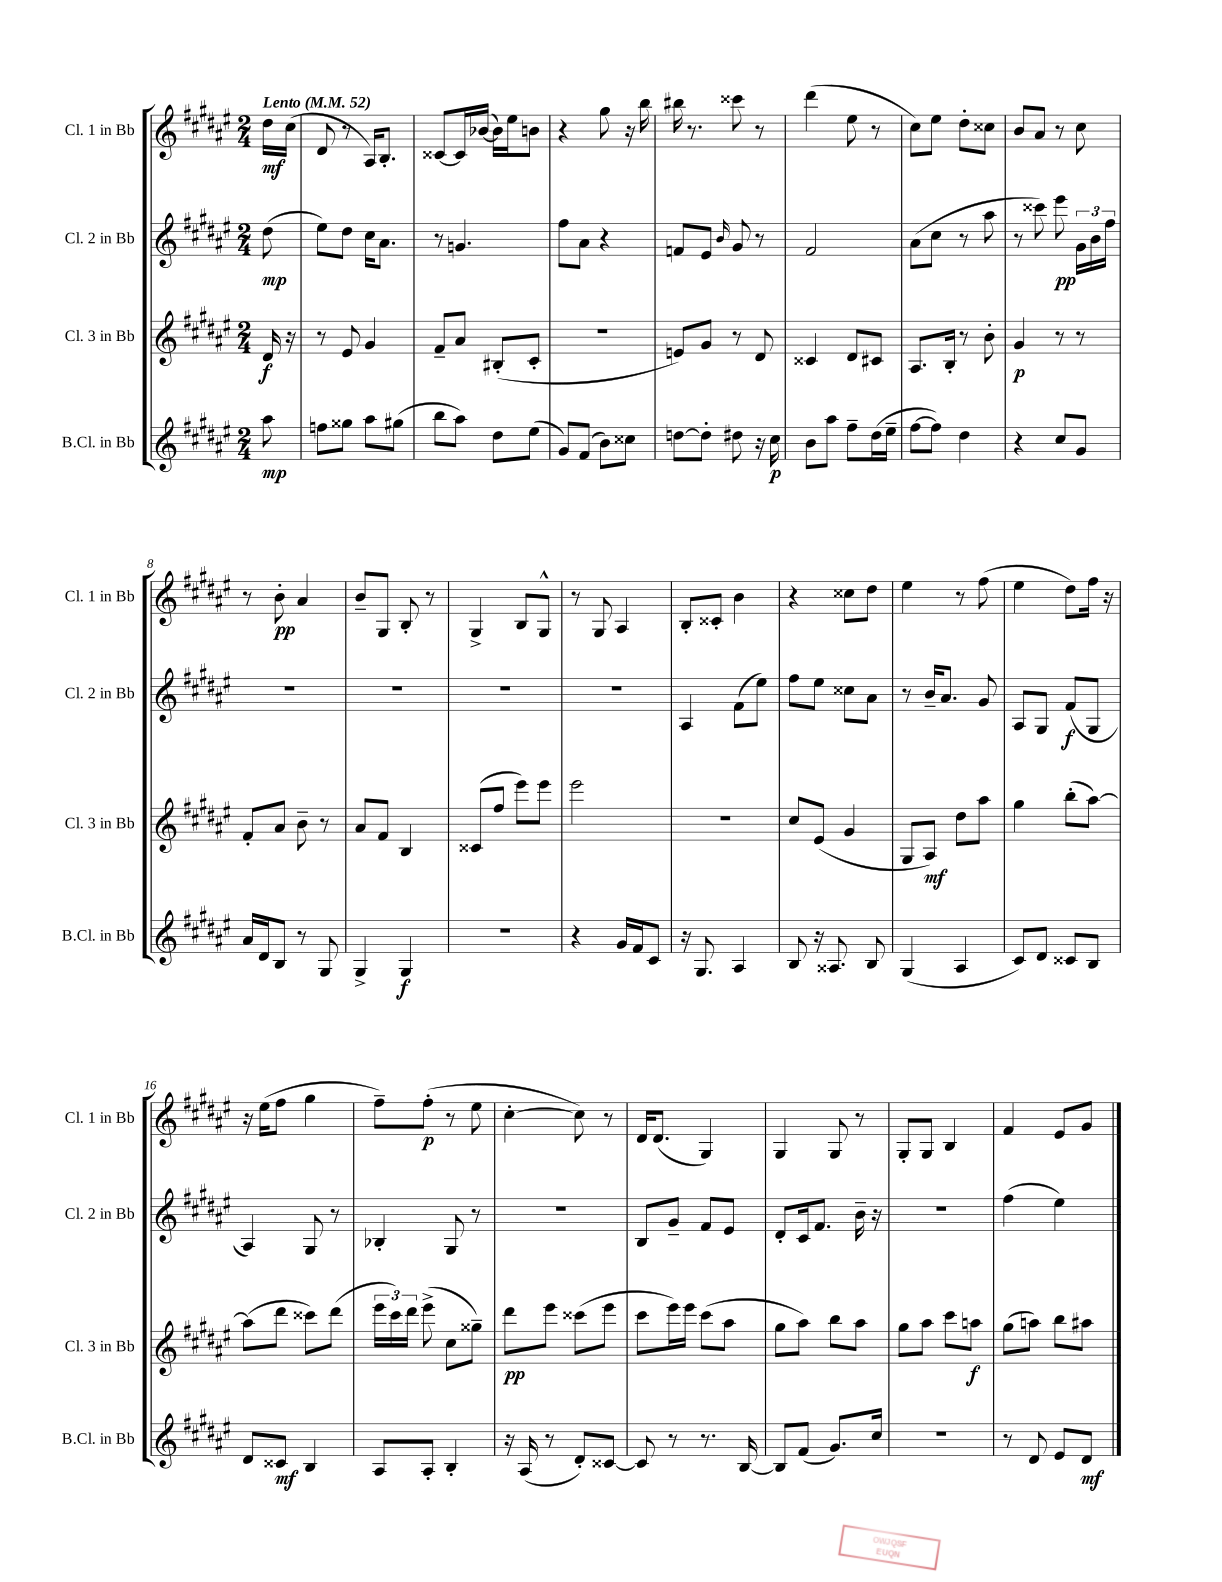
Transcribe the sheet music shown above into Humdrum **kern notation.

**kern	**dynam	**kern	**dynam	**kern	**dynam	**kern	**dynam
*part4	*part4	*part3	*part3	*part2	*part2	*part1	*part1
*staff4	*staff4	*staff3	*staff3	*staff2	*staff2	*staff1	*staff1
*I"B.Cl. in Bb	*	*I"Cl. 3 in Bb	*	*I"Cl. 2 in Bb	*	*I"Cl. 1 in Bb	*
*I'B.Cl. in Bb	*	*I'Cl. 3 in Bb	*	*I'Cl. 2 in Bb	*	*I'Cl. 1 in Bb	*
*clefG2	*	*clefG2	*	*clefG2	*	*clefG2	*
*k[f#c#g#d#a#e#]	*	*k[f#c#g#d#a#e#]	*	*k[f#c#g#d#a#e#]	*	*k[f#c#g#d#a#e#]	*
*M2/4	*	*M2/4	*	*M2/4	*	*M2/4	*
*MM52	*	*MM52	*	*MM52	*	*MM52	*
=	=	=	=	=	=	=	=
!	!	!	!	!	!	!LO:TX:a:B:t=Lento	!
8aa#\	mp	16d#/	f	(8dd#\	mp	16dd#\LL	mf
.	.	16r	.	.	.	(16cc#\JJ	.
=1	=1	=1	=1	=1	=1	=1	=1
8ffn\L	.	8r	.	8ee#\L)	.	8d#/	.
8gg##X\J	.	8e#/	.	8dd#\J	.	8r	.
8aa#\L	.	4g#/	.	16cc#\KL	.	16A#/KL)	.
.	.	.	.	8.a#\J	.	8.B'/J	.
(8gg#X\J	.	.	.	.	.	.	.
=2	=2	=2	=2	=2	=2	=2	=2
8bb\L	.	8f#~/L	.	8r	.	[8c##X/L	.
8aa#\J)	.	8a#/J	.	4.gn/	.	16c##/L]	.
.	.	.	.	.	.	([16b-X/JJ	.
8dd#\L	.	(8B#X'/L	.	.	.	16b-\LL])	.
.	.	.	.	.	.	16ee#\J	.
(8ee#\J	.	8c#'/J	.	.	.	8bn\J	.
=3	=3	=3	=3	=3	=3	=3	=3
8g#/L)	.	2r	.	8ff#\L	.	4r	.
(8f#/J	.	.	.	8a#\J	.	.	.
8b\L)	.	.	.	4r	.	8gg#\	.
8cc##X\J	.	.	.	.	.	16r	.
.	.	.	.	.	.	16bb\	.
=4	=4	=4	=4	=4	=4	=4	=4
[8ddn\L	.	8en/L)	.	8fn/L	.	16bb#X\	.
.	.	.	.	.	.	8.r	.
8dd'\J]	.	8g#/J	.	8e#/J	.	.	.
.	.	.	.	16qqb/	.	.	.
8dd#X\	.	8r	.	8g#/	.	8ccc##X\	.
16r	.	8d#/	.	8r	.	8r	.
16cc#\	p	.	.	.	.	.	.
=5	=5	=5	=5	=5	=5	=5	=5
8b\L	.	4c##X/	.	2f#/	.	(4ddd#\	.
8aa#\J	.	.	.	.	.	.	.
8ff#~\L	.	8d#/L	.	.	.	8ee#\	.
(16dd#\L	.	8c#X/J	.	.	.	8r	.
16ee#~\JJ	.	.	.	.	.	.	.
=6	=6	=6	=6	=6	=6	=6	=6
[8ff#\L	.	8.A#/L	.	(8a#\L	.	8cc#\L)	.
8ff#\J])	.	.	.	8cc#\J	.	8ee#\J	.
.	.	16B'/Jk	.	.	.	.	.
4dd#\	.	8r	.	8r	.	8dd#'\L	.
.	.	8b'\	.	8aa#\	.	8cc##X\J	.
=7	=7	=7	=7	=7	=7	=7	=7
4r	.	4g#/	p	8r	.	8b/L	.
.	.	.	.	8ccc##X\)	.	8a#/J	.
8cc#/L	.	8r	.	8eee#\	pp	8r	.
8g#/J	.	8r	.	24g#\LL	.	8cc#\	.
.	.	.	.	24b\	.	.	.
.	.	.	.	24ff#\JJ	.	.	.
!!LO:LB:g=z
=8	=8	=8	=8	=8	=8	=8	=8
16a#/LL	.	8f#'/L	.	2r	.	8r	.
16d#/J	.	.	.	.	.	.	.
8B/J	.	8a#/J	.	.	.	8b'\	pp
8r	.	8b~\	.	.	.	4a#/	.
8G#/	.	8r	.	.	.	.	.
=9	=9	=9	=9	=9	=9	=9	=9
4G#^/	.	8a#/L	.	2r	.	8b~/L	.
.	.	8f#/J	.	.	.	8G#/J	.
4G#/	f	4B/	.	.	.	8B'/	.
.	.	.	.	.	.	8r	.
=10	=10	=10	=10	=10	=10	=10	=10
2r	.	(8c##X/L	.	2r	.	4G#^/	.
.	.	8ff#/J	.	.	.	.	.
.	.	8eee#\L)	.	.	.	8B/L	.
.	.	8eee#\J	.	.	.	8G#^^/J	.
=11	=11	=11	=11	=11	=11	=11	=11
4r	.	2eee#\	.	2r	.	8r	.
.	.	.	.	.	.	8G#/	.
16g#/LL	.	.	.	.	.	4A#/	.
16f#/J	.	.	.	.	.	.	.
8c#/J	.	.	.	.	.	.	.
=12	=12	=12	=12	=12	=12	=12	=12
16r	.	2r	.	4A#/	.	8B'/L	.
8.G#/	.	.	.	.	.	.	.
.	.	.	.	.	.	8c##X'/J	.
4A#/	.	.	.	(8f#\L	.	4b\	.
.	.	.	.	8ee#\J)	.	.	.
=13	=13	=13	=13	=13	=13	=13	=13
8B/	.	8cc#/L	.	8ff#\L	.	4r	.
16r	.	(8e#/J	.	8ee#\J	.	.	.
8.A##X/	.	.	.	.	.	.	.
.	.	4g#/	.	8cc##X\L	.	8cc##X\L	.
8B/	.	.	.	8a#\J	.	8dd#\J	.
=14	=14	=14	=14	=14	=14	=14	=14
(4G#/	.	8G#/L	.	8r	.	4ee#\	.
.	.	8A#/J)	mf	16b~/KL	.	.	.
.	.	.	.	8.a#/J	.	.	.
4A#/	.	8dd#\L	.	.	.	8r	.
.	.	8aa#\J	.	8g#/	.	(8ff#\	.
=15	=15	=15	=15	=15	=15	=15	=15
8c#/L)	.	4gg#\	.	8A#/L	.	4ee#\	.
8d#/J	.	.	.	8G#/J	.	.	.
8c##X/L	.	(8bb'\L	.	(8f#/L	f	8dd#\L)	.
8B/J	.	[8aa#\J)	.	8G#/J	.	16ff#\Jk	.
.	.	.	.	.	.	16r	.
!!LO:LB:g=z
=16	=16	=16	=16	=16	=16	=16	=16
8d#/L	.	(8aa#\L]	.	4A#/)	.	16r	.
.	.	.	.	.	.	(16ee#\KL	.
8c##X/J	mf	8ddd#\J	.	.	.	8ff#\J	.
4B/	.	8ccc##X\L)	.	8G#/	.	4gg#\	.
.	.	(8ddd#\J	.	8r	.	.	.
=17	=17	=17	=17	=17	=17	=17	=17
8A#/L	.	24eee#\LL	.	4B-X'/	.	8ff#~\L)	.
.	.	24ccc#\)	.	.	.	.	.
.	.	24ddd#\JJ	.	.	.	.	.
8A#'/J	.	(8eee#^\	.	.	.	(8ff#'\J	p
4B'/	.	8cc#\L	.	8G#/	.	8r	.
.	.	8gg##X~\J)	.	8r	.	8ee#\	.
=18	=18	=18	=18	=18	=18	=18	=18
16r	.	8ddd#\L	pp	2r	.	[4cc#'\	.
(16A#/	.	.	.	.	.	.	.
8r	.	8eee#\J	.	.	.	.	.
8d#'/L)	.	(8ccc##X\L	.	.	.	8cc#\])	.
[8c##X/J	.	8eee#\J	.	.	.	8r	.
=19	=19	=19	=19	=19	=19	=19	=19
8c##/]	.	8ccc#\L	.	8B/L	.	16d#/KL	.
.	.	.	.	.	.	(8.d#/J	.
8r	.	16eee#\L)	.	8g#~/J	.	.	.
.	.	16eee#\JJ	.	.	.	.	.
8.r	.	(8ccc#\L	.	8f#/L	.	4G#/)	.
.	.	8aa#\J	.	8e#/J	.	.	.
[16B/	.	.	.	.	.	.	.
=20	=20	=20	=20	=20	=20	=20	=20
8B/L]	.	8gg#\L	.	8d#'/L	.	4G#/	.
(8f#/J	.	8aa#\J)	.	16c#/k	.	.	.
.	.	.	.	8.f#/J	.	.	.
8.g#/L)	.	8bb\L	.	.	.	8G#/	.
.	.	8aa#\J	.	16b~\	.	8r	.
16cc#/Jk	.	.	.	16r	.	.	.
=21	=21	=21	=21	=21	=21	=21	=21
2r	.	8gg#\L	.	2r	.	8G#'/L	.
.	.	8aa#\J	.	.	.	8G#/J	.
.	.	8ccc#\L	.	.	.	4B/	.
.	.	8aan\J	f	.	.	.	.
=22	=22	=22	=22	=22	=22	=22	=22
8r	.	(8gg#\L	.	(4ff#\	.	4f#/	.
8d#/	.	8aan\J)	.	.	.	.	.
8e#/L	.	8bb\L	.	4ee#\)	.	8e#/L	.
8d#/J	mf	8aa#X\J	.	.	.	8g#/J	.
==	==	==	==	==	==	==	==
*-	*-	*-	*-	*-	*-	*-	*-
